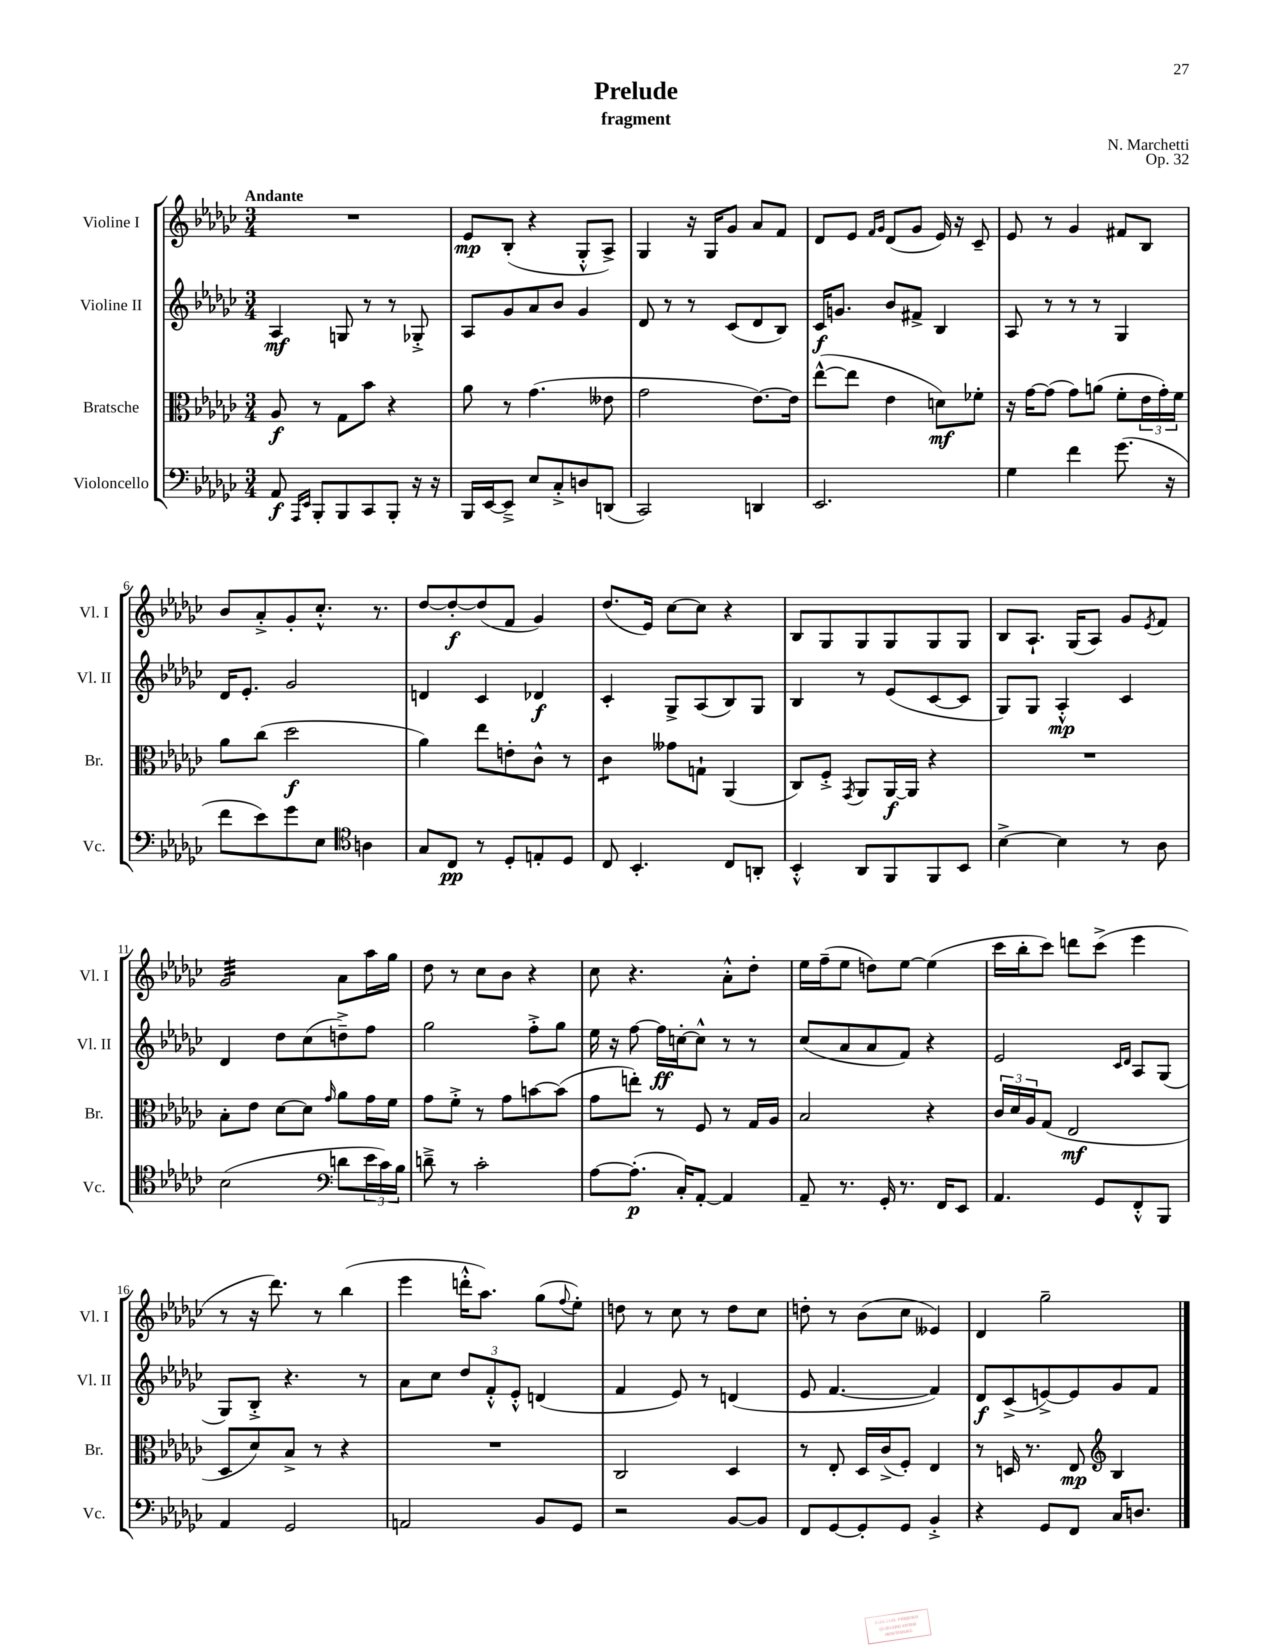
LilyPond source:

\header { title = "Prelude" composer = "N. Marchetti" subtitle = "fragment" opus = "Op. 32" }
<<
\new StaffGroup <<
\new Staff = "s0" \with { instrumentName = "Violine I" shortInstrumentName = "Vl. I" } {
    \clef treble \key ges \major \numericTimeSignature \time 3/4 \tempo "Andante"
    R2. |
    ees'8\mp bes8-.( r4 ges8-.-^ aes8->) |
    ges4 r16 ges16 ges'8 aes'8 f'8 |
    des'8 ees'8 \grace { f'16 ges'16 } des'8( ges'8 ees'16) r16 ces'8-- |
    ees'8 r8 ges'4 fis'8 bes8 |
    bes'8 aes'8-.-> ges'8-. ces''8.-.-^ r8. |
    des''8~ des''8~-.\f des''8( f'8 ges'4) |
    des''8.( ees'16) ces''8~ ces''8 r4 |
    bes8 ges8 ges8 ges8 ges8 ges8 |
    bes8 aes8.-! ges16( aes8) ges'8 \acciaccatura { ees'8 } f'8 |
    ges'2:32 aes'8 aes''16 ges''16 |
    des''8 r8 ces''8 bes'8 r4 |
    ces''8 r4. aes'8-.-^ des''8-. |
    ees''16 f''16--( ees''8 d''8) ees''8~ ees''4( |
    ces'''16 bes''16-. ces'''8) d'''8 ces'''8->( ees'''4 |
    r8 r16 des'''8.) r8 bes''4( |
    ees'''4 d'''16-.-^ aes''8.) ges''8( \appoggiatura { f''8 } ees''8-.) |
    d''8 r8 ces''8 r8 d''8 ces''8 |
    d''8-. r8 bes'8( ces''8 eeses'4) |
    des'4 ges''2-- \bar "|." |
}
\new Staff = "s1" \with { instrumentName = "Violine II" shortInstrumentName = "Vl. II" } {
    \clef treble \key ges \major \numericTimeSignature \time 3/4
    aes4\mf g8 r8 r8 ges8-.-> |
    aes8 ges'8 aes'8 bes'8 ges'4 |
    des'8 r8 r8 ces'8( des'8 bes8) |
    ces'16\f g'8. bes'8 fis'8-> bes4 |
    aes8 r8 r8 r8 ges4 |
    des'16 ees'8.-. ges'2 |
    d'4 ces'4 des'4\f |
    ces'4-. ges8-> aes8( bes8) ges8 |
    bes4 r8 ees'8( ces'8~ ces'8 |
    ges8) ges8 aes4-.-^\mp ces'4 |
    des'4 des''8 ces''8( d''8--->) f''8 |
    ges''2 f''8-.-> ges''8 |
    ees''16 r16 f''8~ f''16\ff c''16~-. c''8-^ r8 r8 |
    ces''8( aes'8 aes'8 f'8) r4 |
    ees'2 \grace { ces'16 des'16 } aes8 ges8( |
    ges8) bes8-.-> r4. r8 |
    aes'8 ces''8 \tuplet 3/2 { des''8 f'8-.-^ ees'8-.-^ } d'4( |
    f'4 ees'8) r8 d'4( |
    ees'8 f'4.~ f'4) |
    des'8\f ces'8->( e'8~->) e'8 ges'8 f'8 \bar "|." |
}
\new Staff = "s2" \with { instrumentName = "Bratsche" shortInstrumentName = "Br." } {
    \clef alto \key ges \major \numericTimeSignature \time 3/4
    aes8\f r8 ges8 bes'8 r4 |
    aes'8 r8 ges'4.( eeses'8 |
    ges'2 ees'8.~) ees'16 |
    ees''8~-^( ees''8 ees'4 d'8\mf) fes'8-. |
    r16 ges'16~ ges'8( ges'8) a'8( f'8-. \tuplet 3/2 { ees'16 ges'16-.) f'16 } |
    aes'8 ces''8( des''2\f |
    aes'4) ees''8 e'8-. ces'8-^ r8 |
    ces'4:8 geses'8 g8-! aes,4( |
    ces8) f8-.-> \acciaccatura { ges,8 } aes,8 aes,16~\f aes,16 r4 |
    R2. |
    bes8-. ees'8 des'8~ des'8 \grace { ges'16 } aes'8 ges'16 f'16 |
    ges'8 f'8-.-> r8 ges'8 b'8~ b'8( |
    ges'8 e''8-.) r8 f8 r8 ges16 aes16 |
    bes2 r4 |
    \tuplet 3/2 { ces'16 des'16 aes16 } ges8( ees2\mf |
    des8 des'8) bes8-> r8 r4 |
    R2. |
    ces2 des4 |
    r8 ees8-. des16 ces'16->( f8-.) ees4 |
    r8 d16 r8. ees8\mp \clef treble bes4 \bar "|." |
}
\new Staff = "s3" \with { instrumentName = "Violoncello" shortInstrumentName = "Vc." } {
    \clef bass \key ges \major \numericTimeSignature \time 3/4
    aes,8\f \grace { aes,,16 ees,16 } bes,,8-. bes,,8 ces,8 bes,,8-. r16 r16 |
    bes,,16 ees,16~ ees,8---> ees8 ces8-.-> d8 d,8( |
    ces,2) d,4 |
    ees,2. |
    ges4 f'4 ges'8.( r16 |
    f'8 ees'8) ges'8 ees8 \clef tenor a4 |
    ges8 ces8\pp r8 des8-. e8-. des8 |
    ces8 bes,4.-. ces8 a,8-. |
    bes,4-.-^ aes,8 f,8 f,8 bes,8 |
    bes4~-> bes4 r8 aes8 |
    bes2( \clef bass d'8 \tuplet 3/2 { ees'16 ces'16) bes16 } |
    d'8---> r8 ces'2-. |
    aes8~ aes8.-.\p( ces16-.) aes,8~-. aes,4 |
    aes,8-- r8. ges,16-. r8. f,16 ees,8 |
    aes,4. ges,8 f,8-.-^ bes,,8 |
    aes,4 ges,2 |
    a,2 bes,8 ges,8 |
    r2 bes,8~ bes,8 |
    f,8 ges,8~ ges,8-. ges,8 bes,4-.-> |
    r4 ges,8 f,8 ces16 d8. \bar "|." |
}
>>
>>
